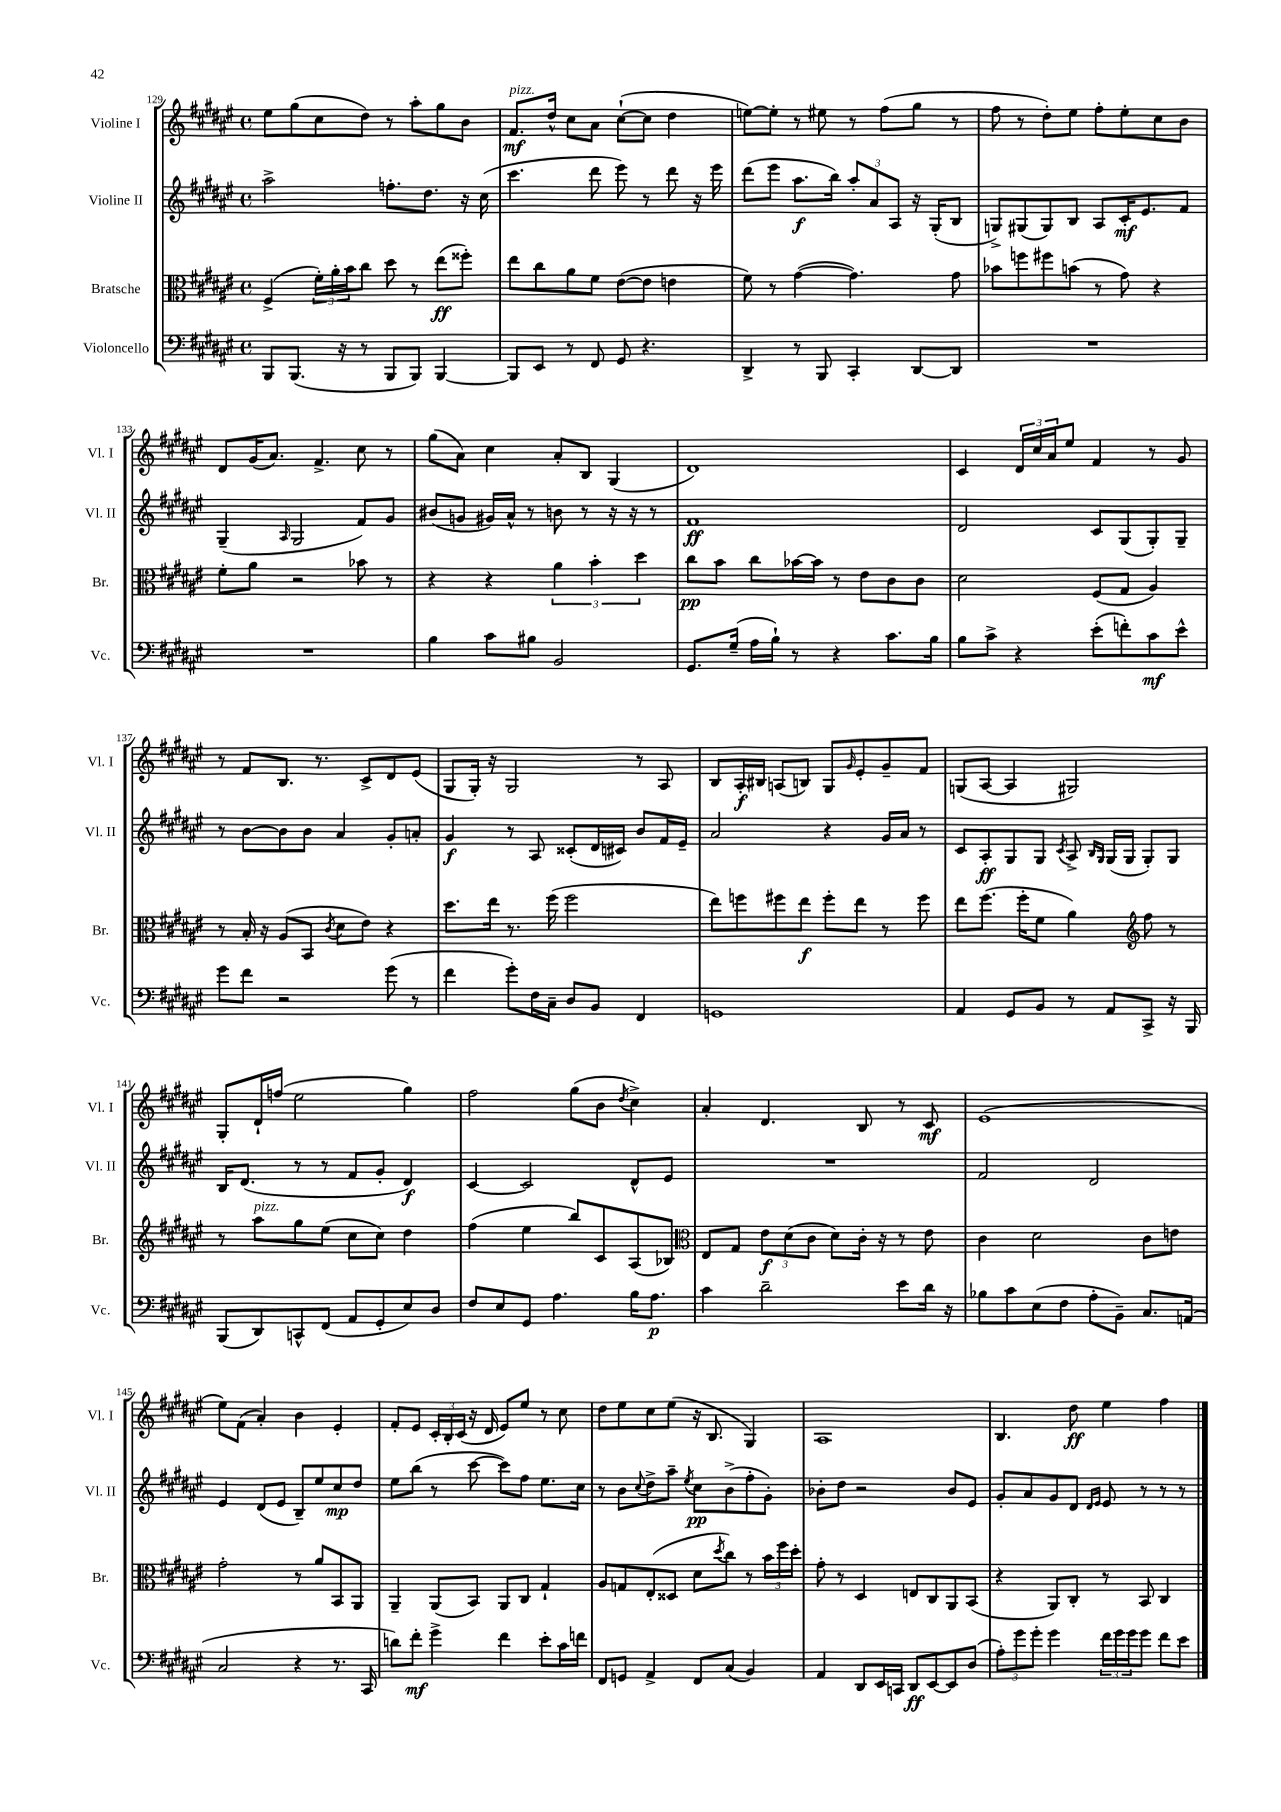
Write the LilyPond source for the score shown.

<<
\new StaffGroup <<
\new Staff = "s0" \with { instrumentName = "Violine I" shortInstrumentName = "Vl. I" } {
    \clef treble \key fis \major \defaultTimeSignature \time 4/4
    eis''8 gis''8( cis''8 dis''8) r8 ais''8-. gis''8 b'8 |
    fis'8.\mf^\markup { \italic "pizz." } dis''16-^ cis''8 ais'8 cis''8~-!( cis''8 dis''4 |
    e''8~) e''8-. r8 eis''8 r8 fis''8( gis''8 r8 |
    fis''8 r8 dis''8-.) eis''8 fis''8-. eis''8-. cis''8 b'8 |
    dis'8 gis'16( ais'8.) fis'4.-> cis''8 r8 |
    gis''8( ais'8) cis''4 ais'8-. b8 gis4( |
    dis'1) |
    cis'4 \tuplet 3/2 { dis'16 cis''16 ais'16 } eis''8 fis'4 r8 gis'8 |
    r8 fis'8 b8. r8. cis'8-> dis'8 eis'8( |
    gis8 gis16-.) r16 gis2 r8 ais8 |
    b8 ais16-.\f bis16 a8( b8) gis8 \grace { gis'16 } eis'8-. gis'8-- fis'8 |
    g8( ais8~ ais4 gis2) |
    gis8-. dis'16-! f''16( eis''2 gis''4) |
    fis''2 gis''8( b'8 \acciaccatura { dis''8 } cis''4->) |
    ais'4-. dis'4. b8 r8 cis'8\mf |
    eis'1( |
    eis''8) fis'8( ais'4-.) b'4 eis'4-. |
    fis'8-. eis'8 \tuplet 3/2 { cis'16-. b16-. cis'16( } r16 dis'16 eis'8) eis''8 r8 cis''8 |
    dis''8 eis''8 cis''8 eis''8( r16 b8. gis4) |
    ais1 |
    b4. dis''8\ff eis''4 fis''4 \bar "|." |
}
\new Staff = "s1" \with { instrumentName = "Violine II" shortInstrumentName = "Vl. II" } {
    \clef treble \key fis \major \defaultTimeSignature \time 4/4
    ais''2-> f''8.-. dis''8. r16 cis''16( |
    cis'''4. dis'''8 eis'''8) r8 dis'''8 r16 eis'''16 |
    dis'''8( eis'''8 ais''8.\f b''16) \tuplet 3/2 { ais''8-. ais'8 ais8 } r16 gis16-.( b8 |
    g8->) gis8( gis8) b8 ais8 cis'16-.\mf eis'8. fis'8 |
    gis4--( \grace { ais16 } gis2 fis'8) gis'8 |
    bis'8( g'8 gis'16) ais'16-^ r8 b'8 r8 r16 r16 r8 |
    fis'1\ff |
    dis'2 cis'8 gis8( gis8-.) gis8-- |
    r8 b'8~ b'8 b'8 ais'4 gis'8-. a'8-. |
    gis'4\f r8 ais8 cisis'8-.( dis'16 cis'16) b'8 fis'16 eis'16-- |
    ais'2 r4 gis'16 ais'16 r8 |
    cis'8 ais8-.\ff gis8 gis8 \acciaccatura { cis'8 } ais8-> \grace { b16 gis16 } gis16( gis16 gis8-.) gis8 |
    b16 dis'8.( r8 r8 fis'8 gis'8-. dis'4\f) |
    cis'4~ cis'2 dis'8-^ eis'8 |
    R1 |
    fis'2 dis'2 |
    eis'4 dis'8( eis'8 b8--) eis''8 cis''8\mp dis''8 |
    eis''8 b''8( r8 cis'''8~ cis'''8) fis''8 eis''8. cis''16 |
    r8 b'8 \appoggiatura { cis''8 } dis''8-> ais''8-- \acciaccatura { eis''8 } cis''8\pp b'8->( fis''8-. gis'8-.) |
    bes'8-. dis''8 r2 bes'8 eis'8 |
    gis'8-. ais'8 gis'8 dis'8 \grace { dis'16 eis'16 } eis'8 r8 r8 r8 \bar "|." |
}
\new Staff = "s2" \with { instrumentName = "Bratsche" shortInstrumentName = "Br." } {
    \clef alto \key fis \major \defaultTimeSignature \time 4/4
    fis4->( \tuplet 3/2 { fis'16-.) ais'16-. b'16 } cis''8 dis''8 r8 eis''8\ff( fisis''8-.) |
    eis''8 cis''8 ais'8 fis'8 eis'8~( eis'8 e'4 |
    fis'8) r8 gis'4~( gis'4.) gis'8 |
    bes'8 f''8 fis''8 b'8( r8 gis'8) r4 |
    fis'8-. ais'8 r2 bes'8 r8 |
    r4 r4 \tuplet 3/2 { ais'4 b'4-. dis''4 } |
    cis''8\pp b'8 cis''8 bes'16~ bes'16 r8 eis'8 cis'8 cis'8 |
    dis'2 fis8( gis8 ais4) |
    r8 b16-. r16 ais8( b,8 \acciaccatura { cis'8 } dis'8 eis'8) r4 |
    dis''8. eis''16 r8. fis''16( fis''2 |
    eis''8) f''8 fis''8 eis''8\f fis''8-. eis''8 r8 fis''8 |
    eis''8 fis''8.( fis''16-. fis'8 ais'4) \clef treble fis''8 r8 |
    r8 ais''8^\markup { \italic "pizz." } gis''8 eis''8( cis''8 cis''8) dis''4 |
    fis''4( eis''4 b''8) cis'8 ais8( bes8) |
    \clef alto eis8 gis8 \tuplet 3/2 { eis'8\f dis'8( cis'8 } dis'8) cis'16-. r16 r8 eis'8 |
    cis'4 dis'2 cis'8 e'8 |
    gis'2-. r8 ais'8 b,8 ais,8 |
    ais,4-- ais,8( b,8) ais,8 cis8 gis4-! |
    ais8 g8 eis8-.( disis8 dis'8 \acciaccatura { dis''8 } cis''8) r8 \tuplet 3/2 { b'16 fis''16 dis''16-. } |
    gis'8-. r8 dis4 e8 cis8 ais,8 b,8( |
    r4 ais,8) cis8-. r8 b,8 cis4 \bar "|." |
}
\new Staff = "s3" \with { instrumentName = "Violoncello" shortInstrumentName = "Vc." } {
    \clef bass \key fis \major \defaultTimeSignature \time 4/4
    b,,8 b,,8.( r16 r8 b,,8 b,,8) b,,4~ |
    b,,8 eis,8 r8 fis,8 gis,8 r4. |
    dis,4-> r8 b,,8 cis,4-. dis,8~ dis,8 |
    R1 |
    R1 |
    b4 cis'8 bis8 b,2 |
    gis,8. gis16--( ais16 b16-!) r8 r4 cis'8. b16 |
    b8 cis'8-> r4 eis'8-.( f'8-.) cis'8\mf eis'8-^ |
    gis'8 fis'8 r2 gis'8( r8 |
    fis'4 gis'8-.) fis16 cis16-- dis8 b,8 fis,4 |
    g,1 |
    ais,4 gis,8 b,8 r8 ais,8 cis,8-> r16 b,,16 |
    b,,8( dis,8) c,8-^ fis,8( ais,8 gis,8-. eis8) dis8 |
    fis8 eis8 gis,8 ais4. b16 ais8.\p |
    cis'4 dis'2-- eis'8 dis'16 r16 |
    bes8 cis'8 eis8( fis8 ais8-. b,8--) cis8. a,16( |
    cis2 r4 r8. cis,16 |
    d'8) fis'8-.\mf gis'4-> fis'4 eis'8-. cis'16 f'16 |
    fis,8 g,8 ais,4-> fis,8 cis8( b,4) |
    ais,4 dis,8 eis,16 c,16 dis,8\ff eis,8~ eis,8 dis8( |
    \tuplet 3/2 { ais8-.) gis'8 gis'8-. } gis'4 \tuplet 3/2 { fis'16 gis'16 gis'16 } gis'8 fis'8 eis'8 \bar "|." |
}
>>
>>
\layout { \context { \Score currentBarNumber = #129 } }
